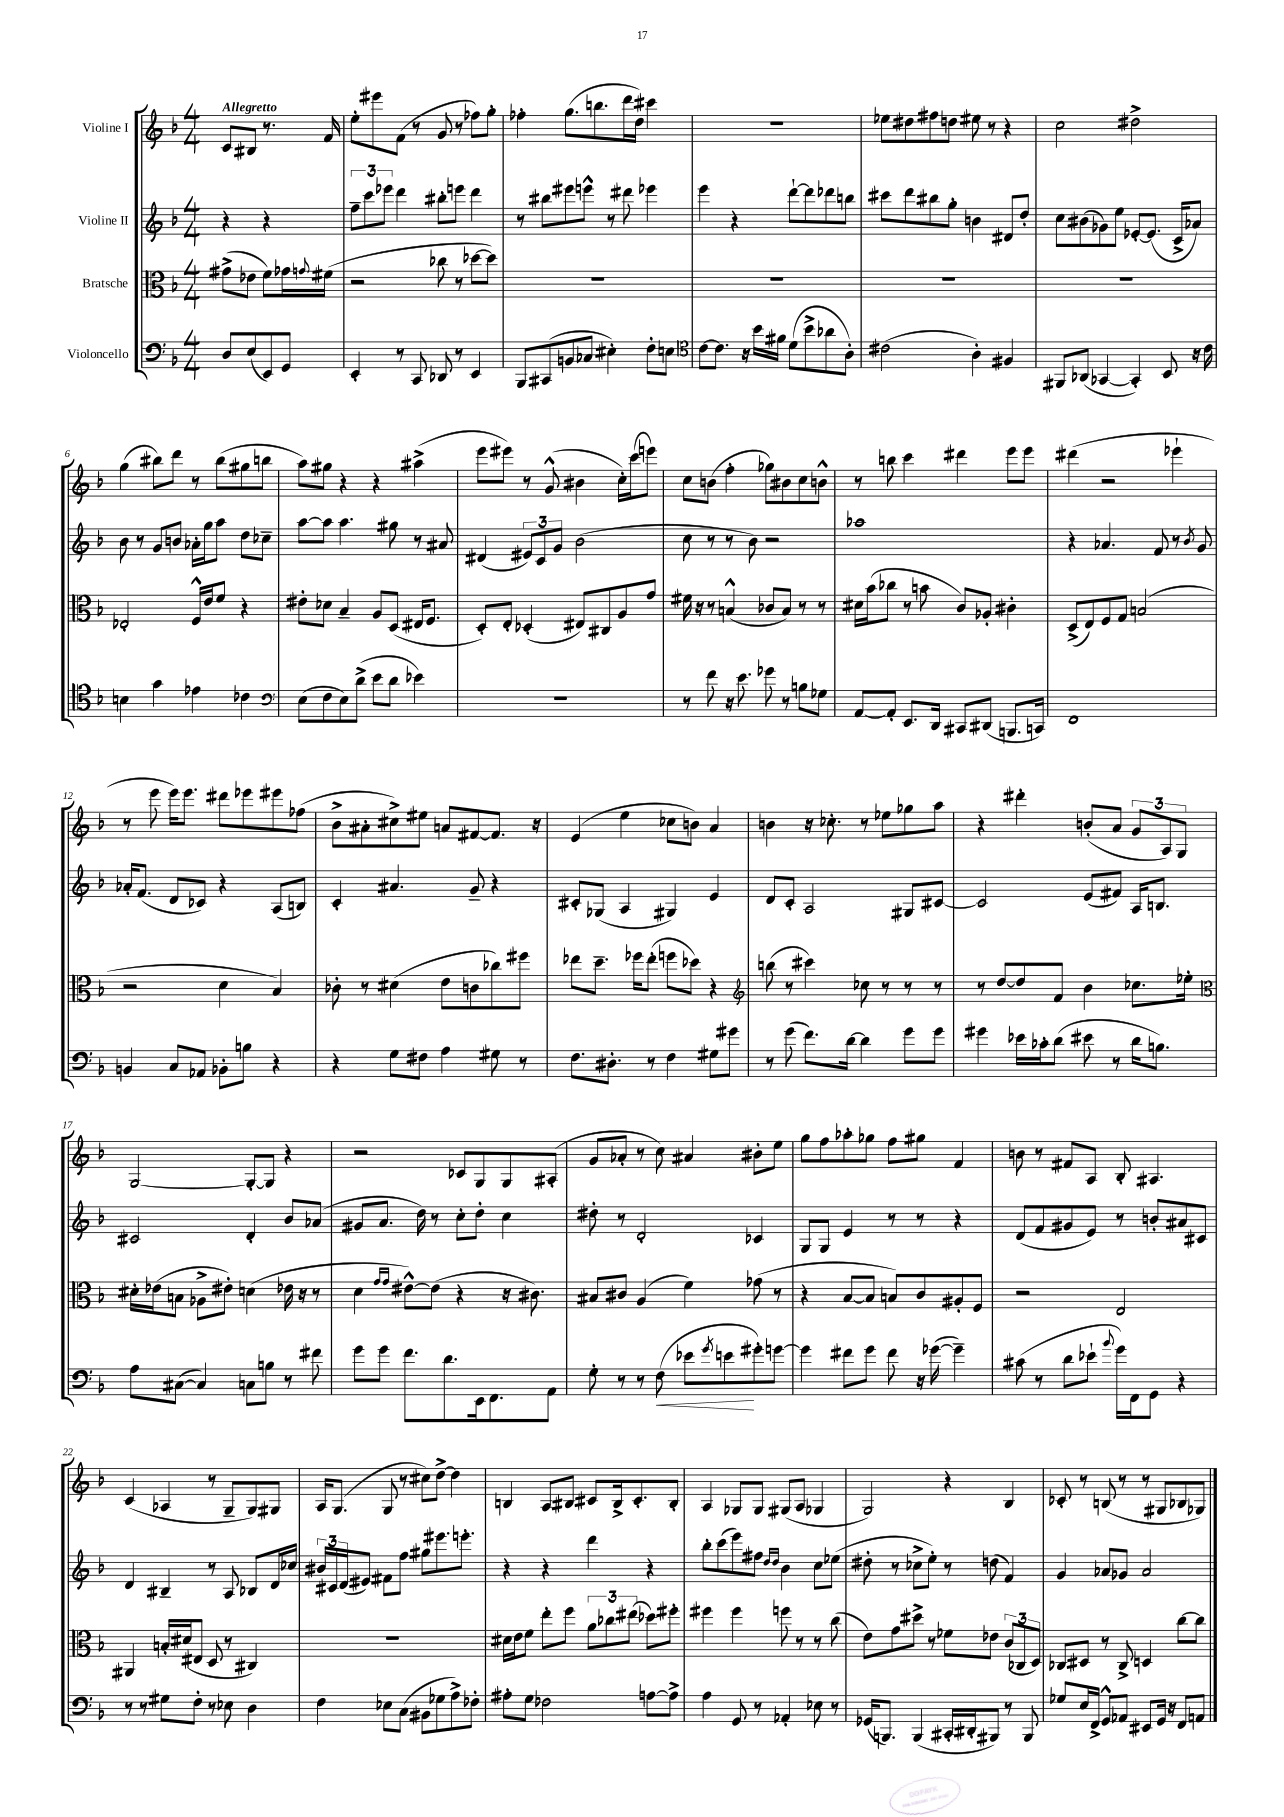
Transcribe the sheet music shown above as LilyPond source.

<<
\new StaffGroup <<
\new Staff = "s0" \with { instrumentName = "Violine I" } {
    \clef treble \key f \major \numericTimeSignature \time 4/4 \partial 2 \tempo "Allegretto"
    c'8 bis8 r8. f'16 |
    e''8-. eis'''8 f'8( r8 g'8 r8 fes''8) g''8-. |
    fes''4-. g''8.( b''8. d'''16 d''16) cis'''4 |
    r1 |
    ees''8 dis''8 fis''8 d''8 eis''8 r8 r4 |
    c''2 dis''2-> |
    g''4( bis''8) d'''8 r8 bis''8( gis''8 b''8 |
    a''8) gis''8 r4 r4 ais''4->( |
    e'''8 eis'''8) r8 g'8-^( bis'4 c''16-.) c'''16( e'''8) |
    c''8 b'8( f''4-. ges''8) bis'8 c''8 b'8-^ |
    r8 b''8 c'''4 dis'''4 e'''8 e'''8 |
    dis'''4( r2 ees'''4-! |
    r8 e'''8 e'''16) e'''8. dis'''8 ees'''8 eis'''8 fes''8( |
    bes'8-> ais'8-. cis''8->) eis''8 a'8 fis'8~ fis'8. r16 |
    e'4( e''4 ces''8 b'8) a'4 |
    b'4 r16 ces''8.-. r8 ees''8 ges''8 a''8 |
    r4 dis'''4-. b'8-.( a'8 \tuplet 3/2 { g'8 a8) g8 } |
    g2~ g8~-. g8 r4 |
    r2 ces'8 g8 g8 ais8-.( |
    g'8 aes'8-. r8 c''8) ais'4 bis'8-. e''8 |
    g''8 f''8 aes''8-. ges''8 f''8 gis''8 f'4 |
    b'8 r8 fis'8 a8 bes8-. ais4. |
    c'4( aes4 r8 g8-- g8) gis8 |
    a16 g8.( g8 r8 cis''8) d''8~-> d''4 |
    b4 a8 bis8 cis'8 bis16-> cis'8.-. bis8-. |
    a4 ges8 ges8 gis8( a8 ges4 |
    g2) r4 bes4 |
    ces'8-. r8 b8( r8 r8 gis8 bes8 ges8) \bar "|." |
}
\new Staff = "s1" \with { instrumentName = "Violine II" } {
    \clef treble \key f \major \numericTimeSignature \time 4/4 \partial 2
    r4 r4 |
    \tuplet 3/2 { f''8-- c'''8 ees'''8 } d'''4 bis''8-. e'''8 d'''4 |
    r8 bis''8 eis'''8 e'''8-^ r8 dis'''8 ees'''4 |
    e'''4 r4 d'''8~-! d'''8 des'''8 b''8 |
    cis'''8 d'''8 bis''8 g''8-. b'4 dis'8 d''8-. |
    c''8 bis'8( ges'8) e''8 ees'8~-. ees'8.( c'16-> aes'8) |
    bes'8 r8 g'8 b'8 aes'16-. g''16 a''8 d''8 ces''8-- |
    a''8~ a''8 a''4. gis''8 r8 ais'8 |
    dis'4( \tuplet 3/2 { eis'8) c'8 g'8 } bes'2( |
    c''8 r8 r8 bes'8) r2 |
    aes''1 |
    r4 aes'4. f'8 r8 \acciaccatura { bes'8 } g'8 |
    aes'16-. f'8.( d'8 ces'8) r4 a8( b8) |
    c'4-. ais'4. g'8-- r4 |
    cis'8-. ges8( a4 gis4) e'4 |
    d'8 c'8-. a2 gis8 cis'8~ |
    cis'2 e'8( fis'8) a16 b8. |
    cis'2 d'4-. bes'8 aes'8( |
    gis'8 a'8. d''16) r8 c''8-. d''8-. c''4 |
    dis''8-. r8 d'2-. ces'4 |
    g8 g8 e'4 r8 r8 r4 |
    d'8( f'8 gis'8 e'8) r8 b'8-. ais'8 cis'8 |
    d'4 bis4-- r8 a8 bes8 d'16 ces''16 |
    \tuplet 3/2 { bis'16 cis'16 d'16( } eis'8) fis'8 f''8 gis''8 eis'''8. e'''8.-. |
    r4 r4 d'''4 r4 |
    bes''8-. c'''8( e'''8) fis''8 \grace { d''16 d''16 } bes'4 c''8 ees''8( |
    dis''8-. r8 ces''8-> e''8-.) r8 d''8( f'4) |
    g'4 aes'8 ges'8 aes'2 \bar "|." |
}
\new Staff = "s2" \with { instrumentName = "Bratsche" } {
    \clef alto \key f \major \numericTimeSignature \time 4/4 \partial 2
    gis'8->( ees'8 f'8) ges'16 \appoggiatura { g'8 } fis'16( |
    r2 ces''8 r8 des''8~ des''8) |
    R1 |
    R1 |
    R1 |
    R1 |
    ees2-. f16-^ e'16 f'8 r4 |
    eis'8-. des'8 bes4-- a8 d8( eis16 f8. |
    d8-.) e8-. des4-.( eis8) cis8 a8 g'8 |
    fis'16 r16 r8 b4-^( ces'8 b8) r8 r8 |
    dis'16 bes'16( ces''8 r8 b'8 c'8) aes8-. cis'4-. |
    d8->( e8) f8 g8 b2( |
    r2 d'4 bes4) |
    ces'8-. r8 dis'4( e'8 c'8 ces''8) fis''8 |
    ees''8 d''8.-- fes''16 ees''8-.( f''8 des''8) r4 |
    \clef treble b''8( r8 cis'''4) ces''8 r8 r8 r8 |
    r8 d''8~ d''8 f'8 bes'4 ces''8. ees''16-. |
    \clef alto dis'16-. ees'16( b8 aes8-> eis'8-.) d'4( ees'16 r16 r8 |
    d'4 \grace { g'16 g'16 } eis'8~-^) eis'8( r4 r16 cis'8.) |
    bis8 cis'8 a4( f'4) ges'8( r8 |
    r4 bes8~ bes8 b8) c'8 ais8-. f8 |
    r2 e2 |
    ais,4 b16-. dis'16( eis8 d8 r8 cis4) |
    R1 |
    dis'16 e'16 f'8 e''8-. f''8 \tuplet 3/2 { a'8 ces''8 eis''8( } des''8) fis''8-. |
    fis''4 fis''4 f''8 r8 r8 c''8( |
    e'8) g'8 dis''8-> r8 fes'8 ees'8 \tuplet 3/2 { c'8( ces8 d8) } |
    ces8 dis8 r8 ces8-> d4 c''8~ c''8 \bar "|." |
}
\new Staff = "s3" \with { instrumentName = "Violoncello" } {
    \clef bass \key f \major \numericTimeSignature \time 4/4 \partial 2
    d8 e8( e,8) g,8 |
    e,4-. r8 c,8 des,8 r8 e,4 |
    bes,,8 cis,8( b,8 ces8 eis4-.) f8-. e8 |
    \clef tenor c'8~ c'8. r16 bes'16 fis'16 d'8( bes'8-> aes'8 a8-.) |
    cis'2( a4-.) fis4 |
    fis,8 aes,8( ges,4~ ges,4-.) bes,8 r16 c'16 |
    b4 g'4 ees'4 ces'4 |
    \clef bass e8( f8 e8) d'8->( e'8 d'8 ees'4) |
    R1 |
    r8 f'8 r16 e'8. ges'8 r8 b8 ges8 |
    a,8~ a,8-. e,8. d,16 cis,8 dis,8( b,,8. c,16) |
    f,1 |
    b,4 c8 aes,8 bes,8-. b8 r4 |
    r4 g8 fis8 a4 gis8 r8 |
    f8. dis8.-. r8 f4 gis8 gis'8 |
    r8 g'8( f'8.) d'16~ d'4 g'8 g'8 |
    gis'4 ees'16 ces'16-. d'8( eis'8 r8 d'16 b8.) |
    a8 cis8~( cis4) c8 b8 r8 fis'8 |
    g'8 g'8 f'8. d'8. e,16 f,8. a,8 |
    g8-. r8 r8 f8\<( ees'8 \acciaccatura { g'8 } e'8\! gis'8-.) g'8~ |
    g'4 fis'8 g'8 fis'8 r16 ges'16~( ges'4--) |
    cis'8( r8 d'8 ees'8-! \appoggiatura { bes'8 } g'16) f,16 g,8 r4 |
    r8 r8 gis8 f8-. r8 ees8 d4 |
    f4 ees8 c8( bis,8 ges8 a8->) fes8-. |
    ais8-. g8 fes2 a8~ a8-> |
    a4 g,8 r8 aes,4-. ees8 r8 |
    ges,16( b,,8.) b,,4( cis,16-. dis,16-. bis,,8) r8 bis,,8 |
    ges8 e16 f,16-> g,8-^ aes,8 eis,8 g,16 r16 f,8 a,8 \bar "|." |
}
>>
>>
